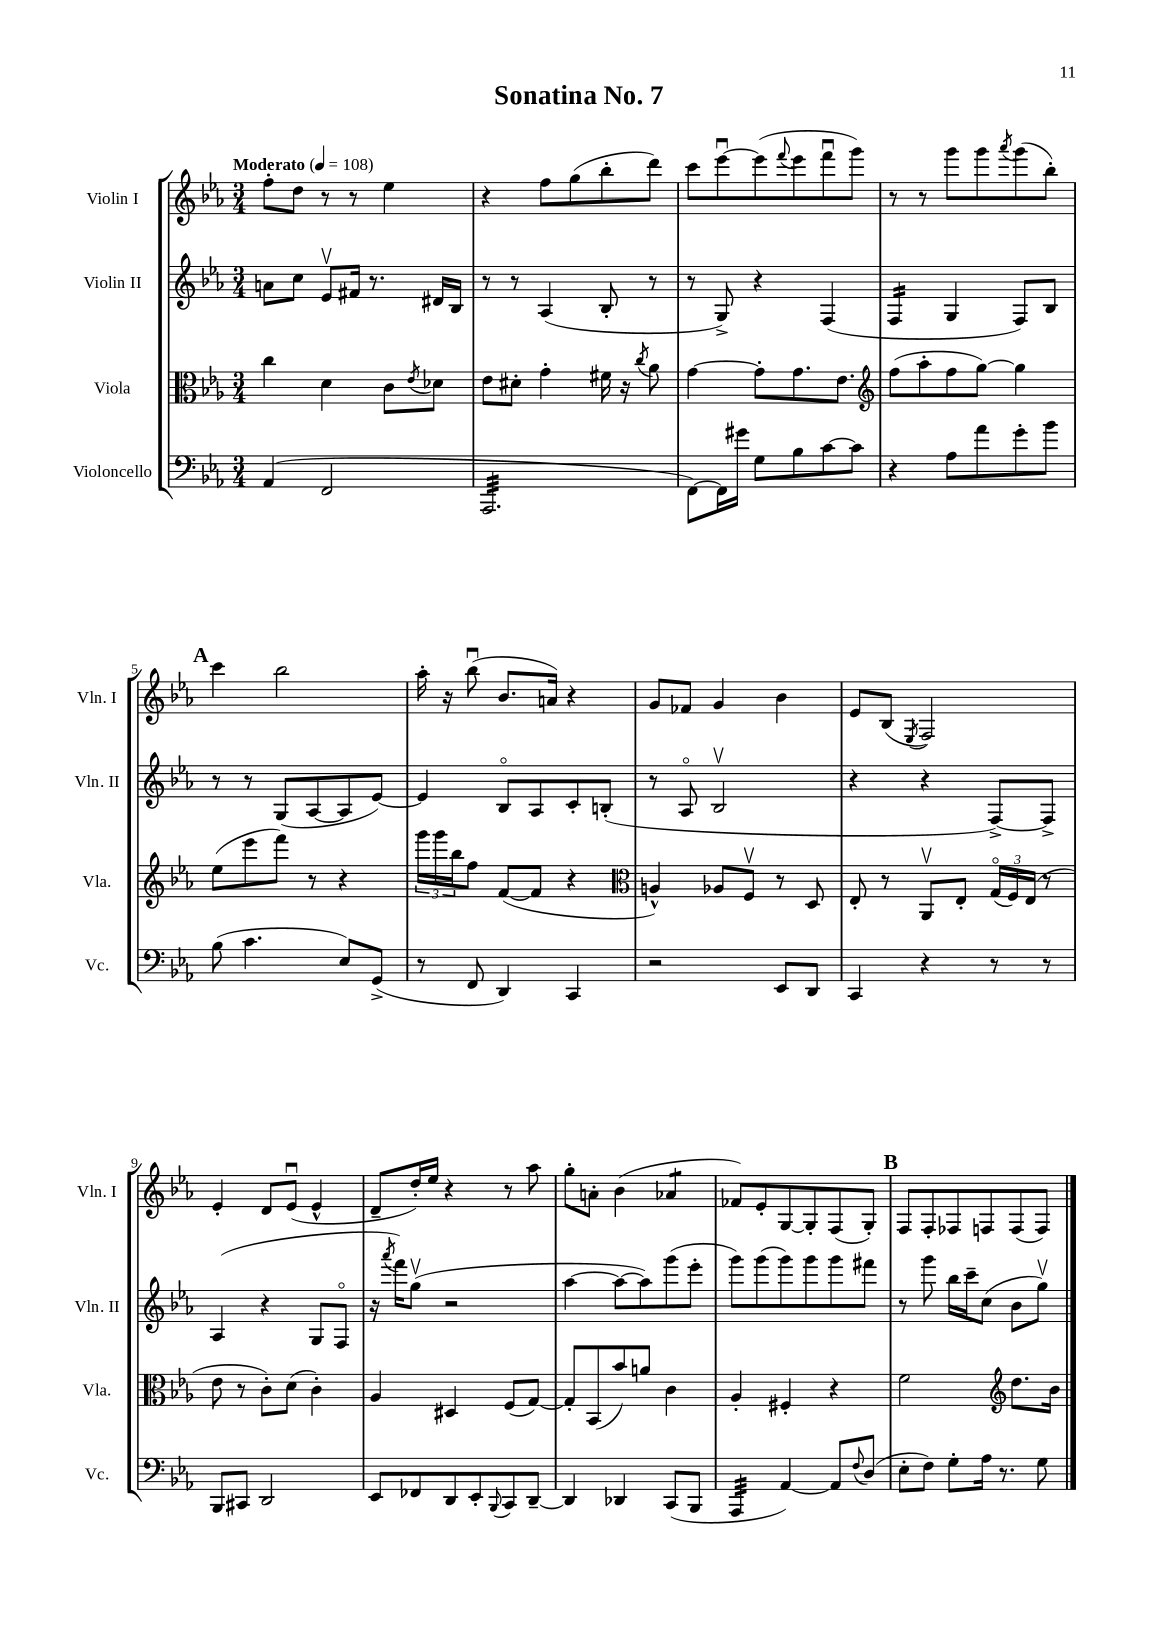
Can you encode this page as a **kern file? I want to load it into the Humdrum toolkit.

**kern	**kern	**kern	**kern
*staff4	*staff3	*staff2	*staff1
*clefF4	*clefC3	*clefG2	*clefG2
*k[b-e-a-]	*k[b-e-a-]	*k[b-e-a-]	*k[b-e-a-]
*M3/4	*M3/4	*M3/4	*M3/4
*MM108	*MM108	*MM108	*MM108
(4AA-/	4cc\	8a\L	8ff'\L
.	.	8cc\J	8dd\J
2FF/	4d\	8e-v/L	8r
.	.	16f#/Jk	8r
.	.	8.r	.
.	8c\L	.	4ee-\
.	8qe-/	.	.
.	8d-\J	16d#/LL	.
.	.	16B-/JJ	.
=	=	=	=
2.AAA-/	8e-\L	8r	4r
.	8d#'\J	8r	.
.	4g'\	(4A-/	8ff\L
.	.	.	(8gg\
.	16f#\	8B-'/	8bb-'\
.	16r	.	.
.	8qcc/	.	.
.	8a-\	8r	8ddd\J)
=	=	=	=
[8FF\L)	[4g\	8r	8ccc\L
16FF\]L	.	8G^/)	[8eee-u\
16g#\JJ	.	.	.
8G\L	8g'\]L	4r	(8eee-\]
.	.	.	8qqfff/
8B-\	8.g\	.	8eee-\
[8c\	.	(4F/	8fffu\
.	8.e-\J	.	.
8c\]J	.	.	8ggg\J)
=	=	=	=
*	*clefG2	*	*
4r	(8ff\L	4F/	8r
.	8aa-'\	.	8r
8A-\L	8ff\	4G/	8ggg\L
8a-\	[8gg\J)	.	8ggg\
.	.	.	8qaaa-/
8g'\	4gg\]	8F/L)	(8ggg\
8b-\J	.	8B-/J	8bb-'\J)
=	=	=	=
(8B-\	(8ee-\L	8r	4ccc\
4.c\	8eee-\	8r	.
.	8fff\J)	(8G/L	2bb-\
.	8r	[8A-/	.
8E-/L)	4r	8A-/]	.
(8GG^/J	.	[8e-/J)	.
=	=	=	=
8r	24ggg\LL	4e-/]	16aa-'\
.	24ggg\	.	.
.	.	.	16r
.	24bb-\J	.	.
8FF/	8ff\J	.	(8bb-u\
4DD/)	([8f/L	8B-o/L	8.b-/L
.	8f/]J	8A-/	.
.	.	.	16a/Jk)
4CC/	4r	8c'/	4r
.	.	(8B'/J	.
=	=	=	=
*	*clefC3	*	*
2r	4A^^/)	8r	8g/L
.	.	8A-o/	8f-/J
.	8A-/L	2B-v/	4g/
.	8Fv/J	.	.
8EE-/L	8r	.	4b-\
8DD/J	8D/	.	.
=	=	=	=
4CC/	8E-'/	4r	8e-/L
.	8r	.	(8B-/J
.	.	.	8qE-/
4r	8AA-v/L	4r	2F/)
.	8E-'/J	.	.
8r	(24Go/LL	[8F^/L)	.
.	24F/)	.	.
.	(24E-/JJ	.	.
8r	8r	8F^/]J	.
=	=	=	=
8BBB-/L	8e-\	(4A-/	4e-'/
8CC#/J	8r	.	.
2DD/	8c'\L)	4r	8d/L
.	(8d\J	.	(8e-u/J
.	4c'\)	8G/L	4e-^^/
.	.	8Fo/J	.
=	=	=	=
8EE-/L	4A-/	16r	8d~/L
.	.	8qaaa-/	.
.	.	16fff\LK)	.
8FF-/	.	(8ggv\J	16dd'/L)
.	.	.	16ee-/JJ
8DD/	4D#/	2r	4r
8EE-'/	.	.	.
8qqBBB-/	.	.	.
8CC/	(8F/L	.	8r
[8DD~/J	[8G/J)	.	8aa-\
=	=	=	=
4DD/]	8G'/]L	[4aa-\	8gg'\L
.	(8BB-/	.	8a'\J
4DD-/	8b-/)	8aa-\_L	(4b-\
.	8a/J	8aa-\])	.
(8CC/L	4c\	(8ggg\	4a-/
8BBB-/J	.	8eee-'\J	.
=	=	=	=
4AAA-/	4A-'/	8ggg\L)	8f-/L)
.	.	(8ggg\	8e-'/
[4AA-/)	4F#'/	8ggg\)	[8G/
.	.	8ggg\	8G'/]
8AA-/]L	4r	8ggg\	(8F/
8qqF/	.	.	.
(8D/J	.	8fff#\J	8G'/J)
=	=	=	=
8E-'\L	2f\	8r	8F/L
8F\J)	.	8ggg\	8F'/
8G'\L	.	16bb-\LL	8F-/
.	.	16ccc~\J	.
16A-\Jk	.	(8cc\J	8F/
8.r	.	.	.
*	*clefG2	*	*
.	8.dd\L	8b-\L	(8F/
8G\	.	8ggv\J)	8F/J)
.	16b-\Jk	.	.
==	==	==	==
*-	*-	*-	*-
